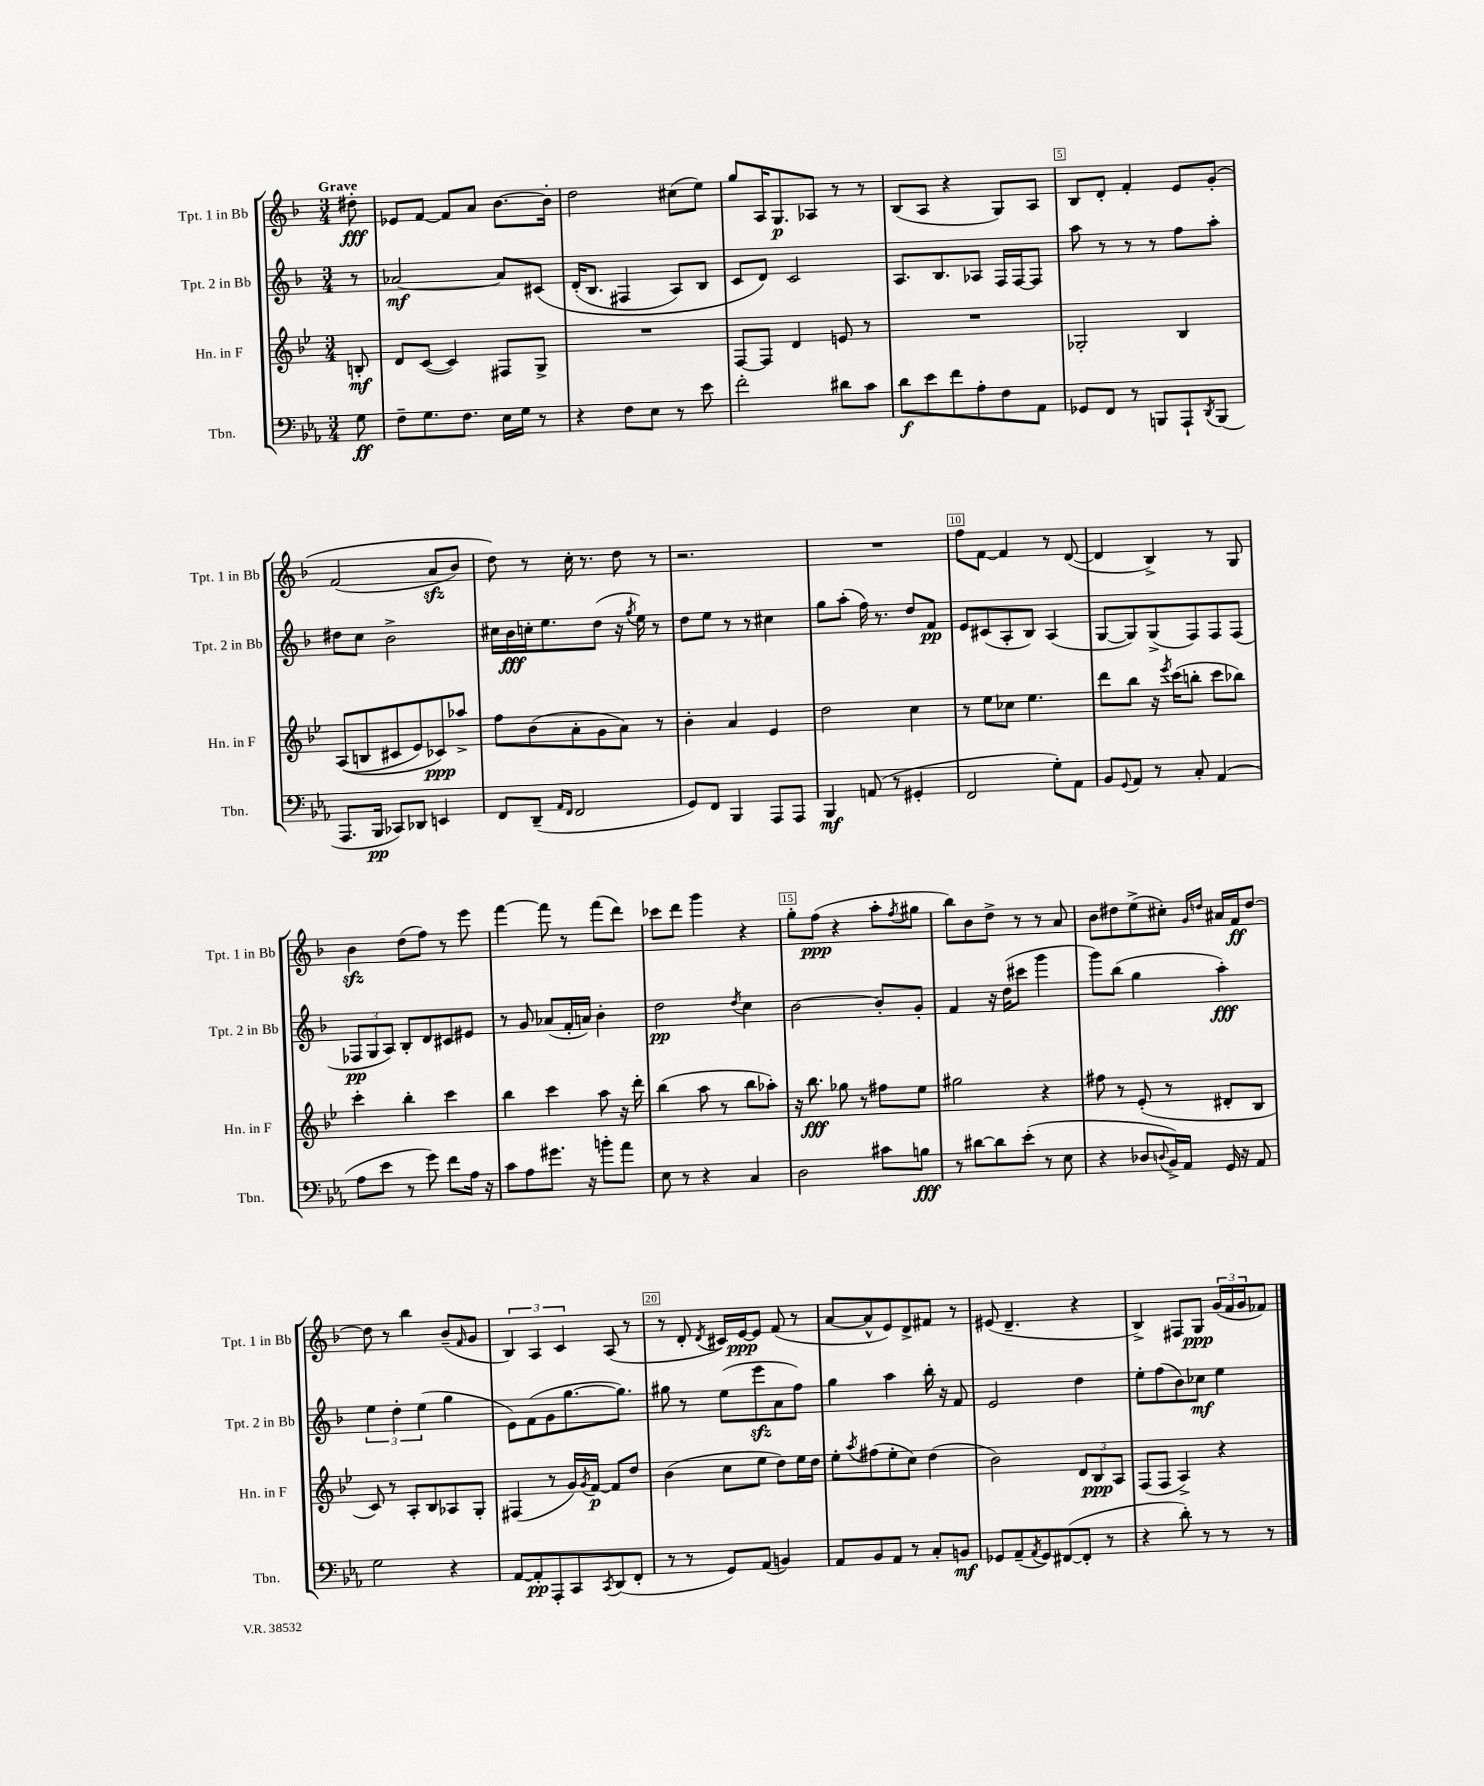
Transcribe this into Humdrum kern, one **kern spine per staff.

**kern	**dynam	**kern	**dynam	**kern	**dynam	**kern	**dynam
*part4	*part4	*part3	*part3	*part2	*part2	*part1	*part1
*staff4	*staff4	*staff3	*staff3	*staff2	*staff2	*staff1	*staff1
*I"Tbn.	*	*I"Hn. in F	*	*I"Tpt. 2 in Bb	*	*I"Tpt. 1 in Bb	*
*I'Tbn.	*	*I'Hn. in F	*	*I'Tpt. 2 in Bb	*	*I'Tpt. 1 in Bb	*
*clefF4	*	*clefG2	*	*clefG2	*	*clefG2	*
*k[b-e-a-]	*	*k[b-e-]	*	*k[b-]	*	*k[b-]	*
*M3/4	*	*M3/4	*	*M3/4	*	*M3/4	*
=	=	=	=	=	=	=	=
!	!	!	!	!	!	!LO:TX:a:B:t=Grave	!
8G\	ff	8Bn'/	mf	8r	.	8dd#X'\	fff
=1	=1	=1	=1	=1	=1	=1	=1
8F~\L	.	8d/L	.	[2a-X/	mf	8e-X/L	.
8.G\	.	([8c/J	.	.	.	[8f/J	.
.	.	4c/])	.	.	.	8f/L]	.
8.F\J	.	.	.	.	.	.	.
.	.	.	.	.	.	8a/J	.
16E-\LL	.	8F#X/L	.	8a-/L]	.	[8.b-\L	.
16G\JJ	.	.	.	.	.	.	.
8r	.	8G^/J	.	(8c#X/J	.	.	.
.	.	.	.	.	.	16b-'\Jk]	.
=2	=2	=2	=2	=2	=2	=2	=2
4r	.	2.r	.	(16d'/KL	.	2dd\	.
.	.	.	.	8.B-/J	.	.	.
8F\L	.	.	.	4F#X/	.	.	.
8E-\J	.	.	.	.	.	.	.
8r	.	.	.	8A/L)	.	(8cc#X\L	.
8e-\	.	.	.	8B-/J	.	8ee\J)	.
=3	=3	=3	=3	=3	=3	=3	=3
2f'\	.	[8F/L	.	8c/L	.	8gg/L	.
.	.	8F/J]	.	8d/J)	.	16A/K	.
.	.	.	.	.	.	8.G/	p
.	.	4d/	.	2c/	.	.	.
.	.	.	.	.	.	8A-X/J	.
8d#X\L	.	8en/	.	.	.	8r	.
8c\J	.	8r	.	.	.	8r	.
=4	=4	=4	=4	=4	=4	=4	=4
8d\L	f	2.r	.	8.A/L	.	(8B-/L	.
8e-\	.	.	.	.	.	8A/J	.
.	.	.	.	8.B-/	.	.	.
8f\	.	.	.	.	.	4r	.
8A-'\	.	.	.	8A-X/J	.	.	.
8F\	.	.	.	16F/LL	.	8G/L)	.
.	.	.	.	[16F/J	.	.	.
8AA-\J	.	.	.	8F/J]	.	8A/J	.
=5	=5	=5	=5	=5	=5	=5	=5
8GG-X/L	.	2G-X'/	.	8aa\	.	8B-/L	.
8FF/J	.	.	.	8r	.	8d'/J	.
8r	.	.	.	8r	.	4f'/	.
8BBBn/L	.	.	.	8r	.	.	.
8AAA-`/	.	4B-/	.	8ff\L	.	8e/L	.
8qDD/	.	.	.	.	.	.	.
(8BBB/J	.	.	.	8aa'\J	.	(8g'/J	.
!!LO:LB:g=z
=6	=6	=6	=6	=6	=6	=6	=6
8.AAA-/L	.	((8A/L	.	8dd#X\L	.	(2f/	.
.	.	8Bn/	.	8cc\J	.	.	.
16BBB-/Jk	pp	.	.	.	.	.	.
8CC-X/L)	.	8c#X/	.	2b-^\	.	.	.
8DD-X/J	.	8e-/)	.	.	.	.	.
4EEn/	.	8c-X/)	ppp	.	.	8azz/L	.
.	.	8aa-X^/J	.	.	.	8b-/J)	.
=7	=7	=7	=7	=7	=7	=7	=7
8FF/L	.	8ff\L	.	16cc#X\LL	.	8dd\)	.
.	.	.	.	16b-\	fff	.	.
(8DD~/J	.	(8b-\	.	16ccn'\J	.	8r	.
.	.	.	.	8.ee\	.	.	.
16qqAA-/LL	.	.	.	.	.	.	.
16qqFF/JJ	.	.	.	.	.	.	.
2FF/	.	8a'\	.	.	.	16cc'\	.
.	.	.	.	.	.	8.r	.
.	.	8g\	.	(8dd\J	.	.	.
.	.	8a\J)	.	16r	.	8dd\	.
.	.	.	.	8qgg/	.	.	.
.	.	.	.	16ee\)	.	.	.
.	.	8r	.	8r	.	8r	.
=8	=8	=8	=8	=8	=8	=8	=8
8GG/L)	.	4b-'\	.	8dd\L	.	2.r	.
8FF/J	.	.	.	8ee\J	.	.	.
4BBB-/	.	4a/	.	8r	.	.	.
.	.	.	.	8r	.	.	.
8AAA-/L	.	4e-/	.	4cc#X\	.	.	.
8AAA-/J	.	.	.	.	.	.	.
=9	=9	=9	=9	=9	=9	=9	=9
4BBB-/	mf	2dd\	.	8gg\L	.	2.r	.
.	.	.	.	(8aa'\J	.	.	.
(8AAn/	.	.	.	16ff\)	.	.	.
.	.	.	.	8.r	.	.	.
8r	.	.	.	.	.	.	.
4GG#X'/	.	4cc\	.	8dd/L	.	.	.
.	.	.	.	8f/J	pp	.	.
=10	=10	=10	=10	=10	=10	=10	=10
2FF/	.	8r	.	8e/L	.	8ff\L	.
.	.	8ee-\L	.	(8c#X/	.	[8f\J	.
.	.	8cc-X\J	.	8A'/	.	4f/]	.
.	.	4.ee-\	.	8B-/J)	.	.	.
8G'\L)	.	.	.	(4A/	.	8r	.
8AA-\J	.	.	.	.	.	([8d/	.
=11	=11	=11	=11	=11	=11	=11	=11
8BB-/L	.	8ddd\L	.	[8G/L	.	4d/]	.
8qqGG/	.	.	.	.	.	.	.
8AA-/J	.	8bb-\J	.	8G/])	.	.	.
8r	.	16r	.	(8G^/	.	4B-^/)	.
.	.	8qeee-/	.	.	.	.	.
.	.	(16ccc\KL	.	.	.	.	.
8C'/	.	8bbn'\J	.	8F/)	.	.	.
(4AA-/	.	8ccc\L	.	8F/	.	8r	.
.	.	8bb-X\J)	.	(8F/J	.	8G/	.
!!LO:LB:g=z
=12	=12	=12	=12	=12	=12	=12	=12
8A-\L	.	4ccc'\	.	12F-X/L	pp	4b-zz\	.
.	.	.	.	12G/	.	.	.
8e-\J	.	.	.	.	.	.	.
.	.	.	.	12A/J)	.	.	.
8r	.	4bb-'\	.	8B-'/L	.	(8dd\L	.
8g\)	.	.	.	8d/	.	8ff\J)	.
8f\L	.	4ccc\	.	8c#X/	.	8r	.
16A-\Jk	.	.	.	8e#X/J	.	8eee\	.
16r	.	.	.	.	.	.	.
=13	=13	=13	=13	=13	=13	=13	=13
8c\L	.	4bb-\	.	8r	.	[4fff\	.
8A-\	.	.	.	8g/	.	.	.
8.g#X\J	.	4ccc\	.	(8a-X/L	.	8fff\]	.
.	.	.	.	16f'/L	.	8r	.
16r	.	.	.	16an/JJ)	.	.	.
8bn'\L	.	8aa\	.	4b-'\	.	(8fff\L	.
8a-\J	.	16r	.	.	.	8ddd\J)	.
.	.	16ddd'\	.	.	.	.	.
=14	=14	=14	=14	=14	=14	=14	=14
8E-\	.	(4bb-\	.	2dd\	pp	8ccc-X\L	.
8r	.	.	.	.	.	8ddd\J	.
4r	.	8aa\	.	.	.	4ggg\	.
.	.	8r	.	.	.	.	.
.	.	.	.	8qdd/	.	.	.
4C/	.	8bb-\L	.	4cc\	.	4r	.
.	.	8aa-X'\J)	.	.	.	.	.
=15	=15	=15	=15	=15	=15	=15	=15
2D\	.	16r	.	[2b-\	.	8gg'\L	.
.	.	8.bb-\	fff	.	.	.	.
.	.	.	.	.	.	(8ff\J	ppp
.	.	8gg-X\	.	.	.	4r	.
.	.	8r	.	.	.	.	.
8c#X\L	.	8ff#X\L	.	8b-'/L]	.	8aa'\L	.
.	.	.	.	.	.	8qff/	.
8Bn\J	fff	8ee-\J	.	8g'/J	.	8gg#X\J	.
=16	=16	=16	=16	=16	=16	=16	=16
8r	.	2gg#X\	.	4f/	.	8bb-\L)	.
[8d#X\L	.	.	.	.	.	8b-\	.
8d#\]	.	.	.	16r	.	8dd^\J	.
.	.	.	.	(16dd\KL	.	.	.
(8e-'\J	.	.	.	8ccc#X\J	.	8r	.
8r	.	4r	.	4ggg\	.	8r	.
8E-\	.	.	.	.	.	8a/	.
=17	=17	=17	=17	=17	=17	=17	=17
4r	.	8ff#X\	.	8ggg\L)	.	8b-\L	.
.	.	8r	.	(8bb-\J	.	8dd#X\	.
8D-X/L	.	(8e-'/	.	4gg\	.	(8ee^\	.
8qqDn/	.	.	.	.	.	.	.
16BB-^/L)	.	8r	.	.	.	8cc#X'\J)	.
16AA-/JJ	.	.	.	.	.	.	.
.	.	.	.	.	.	16qqg/LL	.
.	.	.	.	.	.	16qqddn/JJ	.
16GG/	.	8d#X'/L	.	4aa'\)	fff	16a#X/LL	.
16r	.	.	.	.	.	16f/J	ff
8AA-/	.	8B-/J	.	.	.	[8dd/J	.
!!LO:LB:g=z
=18	=18	=18	=18	=18	=18	=18	=18
2G\	.	8c/)	.	6ee\	.	8dd\]	.
.	.	8r	.	.	.	8r	.
.	.	.	.	6dd'\	.	.	.
.	.	8A'/L	.	.	.	4bb-\	.
.	.	.	.	(6ee\	.	.	.
.	.	8B-/	.	.	.	.	.
4r	.	8A-X/	.	4gg\	.	(8b-~/L	.
.	.	.	.	.	.	16qqf/	.
.	.	8G'/J	.	.	.	8g/J	.
=19	=19	=19	=19	=19	=19	=19	=19
[8AA-/L	.	(4F#X/	.	8e\L)	.	6B-/)	.
8AA-'/]	pp	.	.	(8f\	.	.	.
.	.	.	.	.	.	6A/	.
8AAA-'/	.	8r	.	8g\	.	.	.
.	.	.	.	.	.	6c/	.
8CC/	.	16g/LL)	.	[8.gg\	.	.	.
.	.	8qg/	.	.	.	.	.
.	.	[16f/JJ	p	.	.	.	.
8qCC/	.	.	.	.	.	.	.
(8DD/	.	8f/L]	.	.	.	(8A/	.
.	.	.	.	8.gg\J])	.	.	.
8FF'/J	.	8dd/J	.	.	.	8r	.
=20	=20	=20	=20	=20	=20	=20	=20
8r	.	(4b-\	.	8gg#X\	.	8r	.
8r	.	.	.	8r	.	8d'/	.
.	.	.	.	.	.	8qd/	.
8GG/L)	.	8cc\L	.	(8ee\L	.	16c#X/LL)	.
.	.	.	.	.	.	[16e/J	ppp
(8AA-/J	.	8ee-\J	.	8eeezz\	.	8e/J]	.
4BBn/)	.	8dd\L)	.	8a\	.	(8f/	.
.	.	16ee-\L	.	8ff\J)	.	8r	.
.	.	16dd\JJ	.	.	.	.	.
=21	=21	=21	=21	=21	=21	=21	=21
8AA-/L	.	8ee-'\L	.	4gg\	.	[8a/L	.
.	.	8qaa/	.	.	.	.	.
8BB-/	.	(8ff#X\	.	.	.	8a^^/]	.
8AA-/J	.	8ee-'\	.	4aa\	.	8e/)	.
8r	.	8cc\J)	.	.	.	8d^/	.
8C'/L	.	(4dd\	.	16bb-'\	.	8f#X/J	.
.	.	.	.	16r	.	.	.
8BBn/J	mf	.	.	8f/	.	8r	.
=22	=22	=22	=22	=22	=22	=22	=22
8GG-X/L	.	2b-\)	.	2e/	.	(8e#X/	.
(8AA-~/	.	.	.	.	.	4.d~/	.
8qAA-/	.	.	.	.	.	.	.
8GG-/)	.	.	.	.	.	.	.
([8FF#X/	.	.	.	.	.	.	.
8FF#'/J]	.	12d/L	.	4dd\	.	4r	.
.	.	12B-/	ppp	.	.	.	.
8r	.	.	.	.	.	.	.
.	.	12A/J	.	.	.	.	.
=23	=23	=23	=23	=23	=23	=23	=23
4r	.	(8F/L	.	8ee'\L	.	4B-^/)	.
.	.	8F/J	.	(8ff\	.	.	.
8d'\)	.	4A^/)	.	8b-\)	.	8F#X/L	.
8r	.	.	.	8cc-X\J	mf	8G/J	ppp
8r	.	4r	.	4ee\	.	(24g/LL	.
.	.	.	.	.	.	24f/	.
.	.	.	.	.	.	24g/J	.
8r	.	.	.	.	.	8f-X/J)	.
==	==	==	==	==	==	==	==
*-	*-	*-	*-	*-	*-	*-	*-
